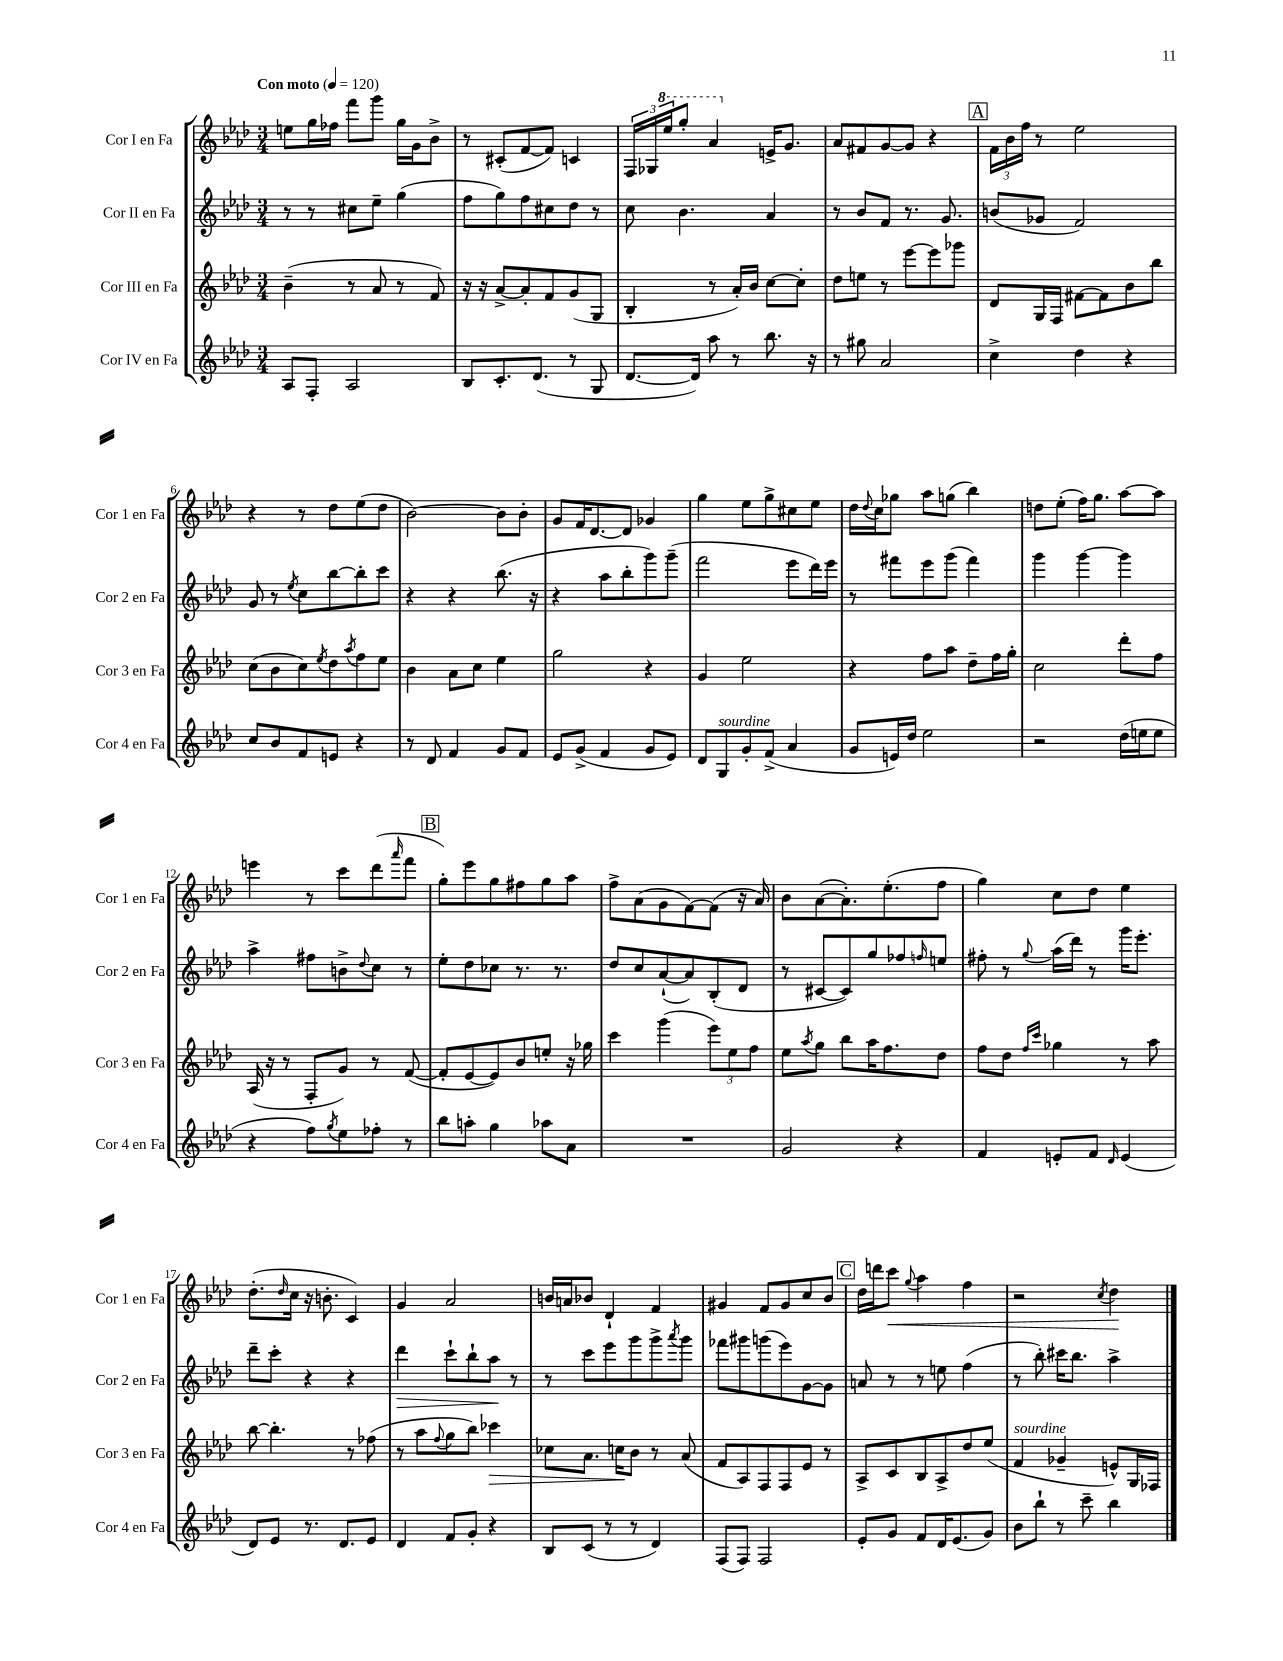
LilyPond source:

<<
\new StaffGroup <<
\new Staff = "s0" \with { instrumentName = "Cor I en Fa" shortInstrumentName = "Cor 1 en Fa" } {
    \clef treble \key aes \major \numericTimeSignature \time 3/4 \tempo "Con moto" 4 = 120
    e''8 g''16 fes''16 f'''8 g'''8 g''16 g'16 bes'8-> |
    r8 cis'8-.( f'8~ f'8) c'4 |
    \tuplet 3/2 { f16 ges16 \ottava #1 ees'''16 } g'''8-. aes''4 \ottava #0 e'16-> g'8. |
    aes'8 fis'8 g'8~ g'8 r4 |
    \mark \markup { \box "A" } \tuplet 3/2 { f'16 bes'16 f''16 } r8 ees''2 |
    r4 r8 des''8 ees''8( des''8 |
    bes'2~) bes'8 bes'8-. |
    g'8 f'16 des'8.~ des'8 ges'4 |
    g''4 ees''8 g''8-> cis''8 ees''8 |
    des''16 \appoggiatura { des''8 } c''16 ges''8 aes''8 g''8( bes''4) |
    d''8 ees''8-.( f''16) g''8. aes''8~ aes''8 |
    e'''4 r8 c'''8 des'''8( \grace { aes'''16 } f'''8 |
    \mark \markup { \box "B" } g''8-.) ees'''8 g''8 fis''8 g''8 aes''8 |
    f''8-> aes'8( g'8 f'8~) f'8( r16 aes'16) |
    bes'8 aes'8~( aes'8.-.) ees''8.-.( f''8 |
    g''4) c''8 des''8 ees''4 |
    des''8.-.( \grace { des''16 } c''16 r16 b'8.-. c'4) |
    g'4 aes'2 |
    b'16 a'16 bes'8 des'4-! f'4 |
    gis'4 f'8 gis'8 c''8 bes'8 |
    \mark \markup { \box "C" } des''16 d'''16 c'''8\< \appoggiatura { g''8 } aes''4 f''4 |
    r2 \acciaccatura { c''8 } des''4\! \bar "|." |
}
\new Staff = "s1" \with { instrumentName = "Cor II en Fa" shortInstrumentName = "Cor 2 en Fa" } {
    \clef treble \key aes \major \numericTimeSignature \time 3/4
    r8 r8 cis''8 ees''8-- g''4( |
    f''8 g''8) f''8 cis''8 des''8 r8 |
    c''8 bes'4. aes'4 |
    r8 bes'8 f'8 r8. g'8. |
    \mark \markup { \box "A" } b'8( ges'8 f'2) |
    g'8 r8 \acciaccatura { ees''8 } c''8 bes''8~ bes''8-. c'''8 |
    r4 r4 bes''8.( r16 |
    r4 aes''8 bes''8-. g'''8) g'''8--( |
    f'''2 ees'''8 des'''16) ees'''16 |
    r8 fis'''8 ees'''8 g'''8( fis'''4) |
    g'''4 g'''4~ g'''4 |
    aes''4-> fis''8 b'8-> \appoggiatura { des''8 } c''8 r8 |
    \mark \markup { \box "B" } ees''8-. des''8 ces''8 r8. r8. |
    des''8 c''8 aes'8~-!( aes'8) bes8-.( des'8 |
    r8 cis'8~ cis'8) g''8 fes''8 \grace { f''16 } e''8 |
    fis''8-. r8 \appoggiatura { g''8 } aes''16( des'''16) r8 g'''16 ees'''8.-. |
    des'''8-- c'''8-. r4 r4 |
    des'''4\> c'''8-! bes''8-! aes''8\! r8 |
    r8 c'''8 ees'''8 g'''8 g'''8-> \acciaccatura { aes'''8 } g'''8 |
    fes'''8 gis'''8 g'''8( ees'''8) g'8~ g'8 |
    \mark \markup { \box "C" } a'8 r8 r8 e''8 f''4( |
    r8 bes''8-.) cis'''16 bes''8. aes''4-> \bar "|." |
}
\new Staff = "s2" \with { instrumentName = "Cor III en Fa" shortInstrumentName = "Cor 3 en Fa" } {
    \clef treble \key aes \major \numericTimeSignature \time 3/4
    bes'4--( r8 aes'8 r8 f'8) |
    r16 r16 aes'8~-> aes'8-. f'8 g'8( g8 |
    bes4-. r8 aes'16-.) bes'16 c''8~ c''8-. |
    des''8 e''8 r8 ees'''8~ ees'''8 ges'''8 |
    \mark \markup { \box "A" } des'8 g16 f16 fis'8~ fis'8 bes'8 bes''8 |
    c''8( bes'8 c''8) \acciaccatura { ees''8 } des''8 \acciaccatura { aes''8 } f''8 ees''8 |
    bes'4 aes'8 c''8 ees''4 |
    g''2 r4 |
    g'4 ees''2 |
    r4 f''8 aes''8 des''8-- f''16 g''16-. |
    c''2 des'''8-. f''8 |
    aes16( r16 r8 f8-. g'8) r8 f'8~( |
    \mark \markup { \box "B" } f'8-. ees'8~ ees'8) bes'8 e''8-. r16 ges''16 |
    c'''4 g'''4( \tuplet 3/2 { ees'''8) ees''8 f''8 } |
    ees''8 \acciaccatura { aes''8 } g''8 bes''8 aes''16 f''8. des''8 |
    f''8 des''8 \grace { f''16 c'''16 } ges''4 r8 aes''8 |
    bes''8~ bes''4.-. r8 fes''8( |
    r8 aes''8 \appoggiatura { f''8 } g''8 bes''8) ces'''4\> |
    ces''8 aes'8. c''16\! bes'8 r8 aes'8( |
    f'8 aes8) f8 f8 ees'8 r8 |
    \mark \markup { \box "C" } aes8-> c'8 bes8 aes8-> des''8 ees''8( |
    f'4^\markup { \italic "sourdine" } ges'4-- e'8-^) g16 fes16 \bar "|." |
}
\new Staff = "s3" \with { instrumentName = "Cor IV en Fa" shortInstrumentName = "Cor 4 en Fa" } {
    \clef treble \key aes \major \numericTimeSignature \time 3/4
    aes8 f8-. aes2 |
    bes8 c'8.-. des'8.( r8 g8 |
    des'8.~ des'16) aes''8 r8 bes''8. r16 |
    r8 gis''8 aes'2 |
    \mark \markup { \box "A" } c''4-> des''4 r4 |
    c''8 bes'8 f'8 e'8 r4 |
    r8 des'8 f'4 g'8 f'8 |
    ees'8 g'8->( f'4 g'8 ees'8) |
    des'8 g8^\markup { \italic "sourdine" } g'8-. f'8->( aes'4 |
    g'8 e'16) des''16 ees''2 |
    r2 des''16( e''16 e''8 |
    r4 f''8) \acciaccatura { g''8 } ees''8 fes''8-. r8 |
    \mark \markup { \box "B" } bes''8 a''8-. g''4 aes''8 aes'8 |
    R2. |
    g'2 r4 |
    f'4 e'8-. f'8 \grace { des'16 } e'4( |
    des'8) ees'8 r8. des'8. ees'8 |
    des'4 f'8 g'8-. r4 |
    bes8 c'8( r8 r8 des'4) |
    f8( f8) f2 |
    \mark \markup { \box "C" } ees'8-. g'8 f'8 des'16 ees'8.( g'8) |
    bes'8 bes''8-! r8 c'''8-- bes''4 \bar "|." |
}
>>
>>
